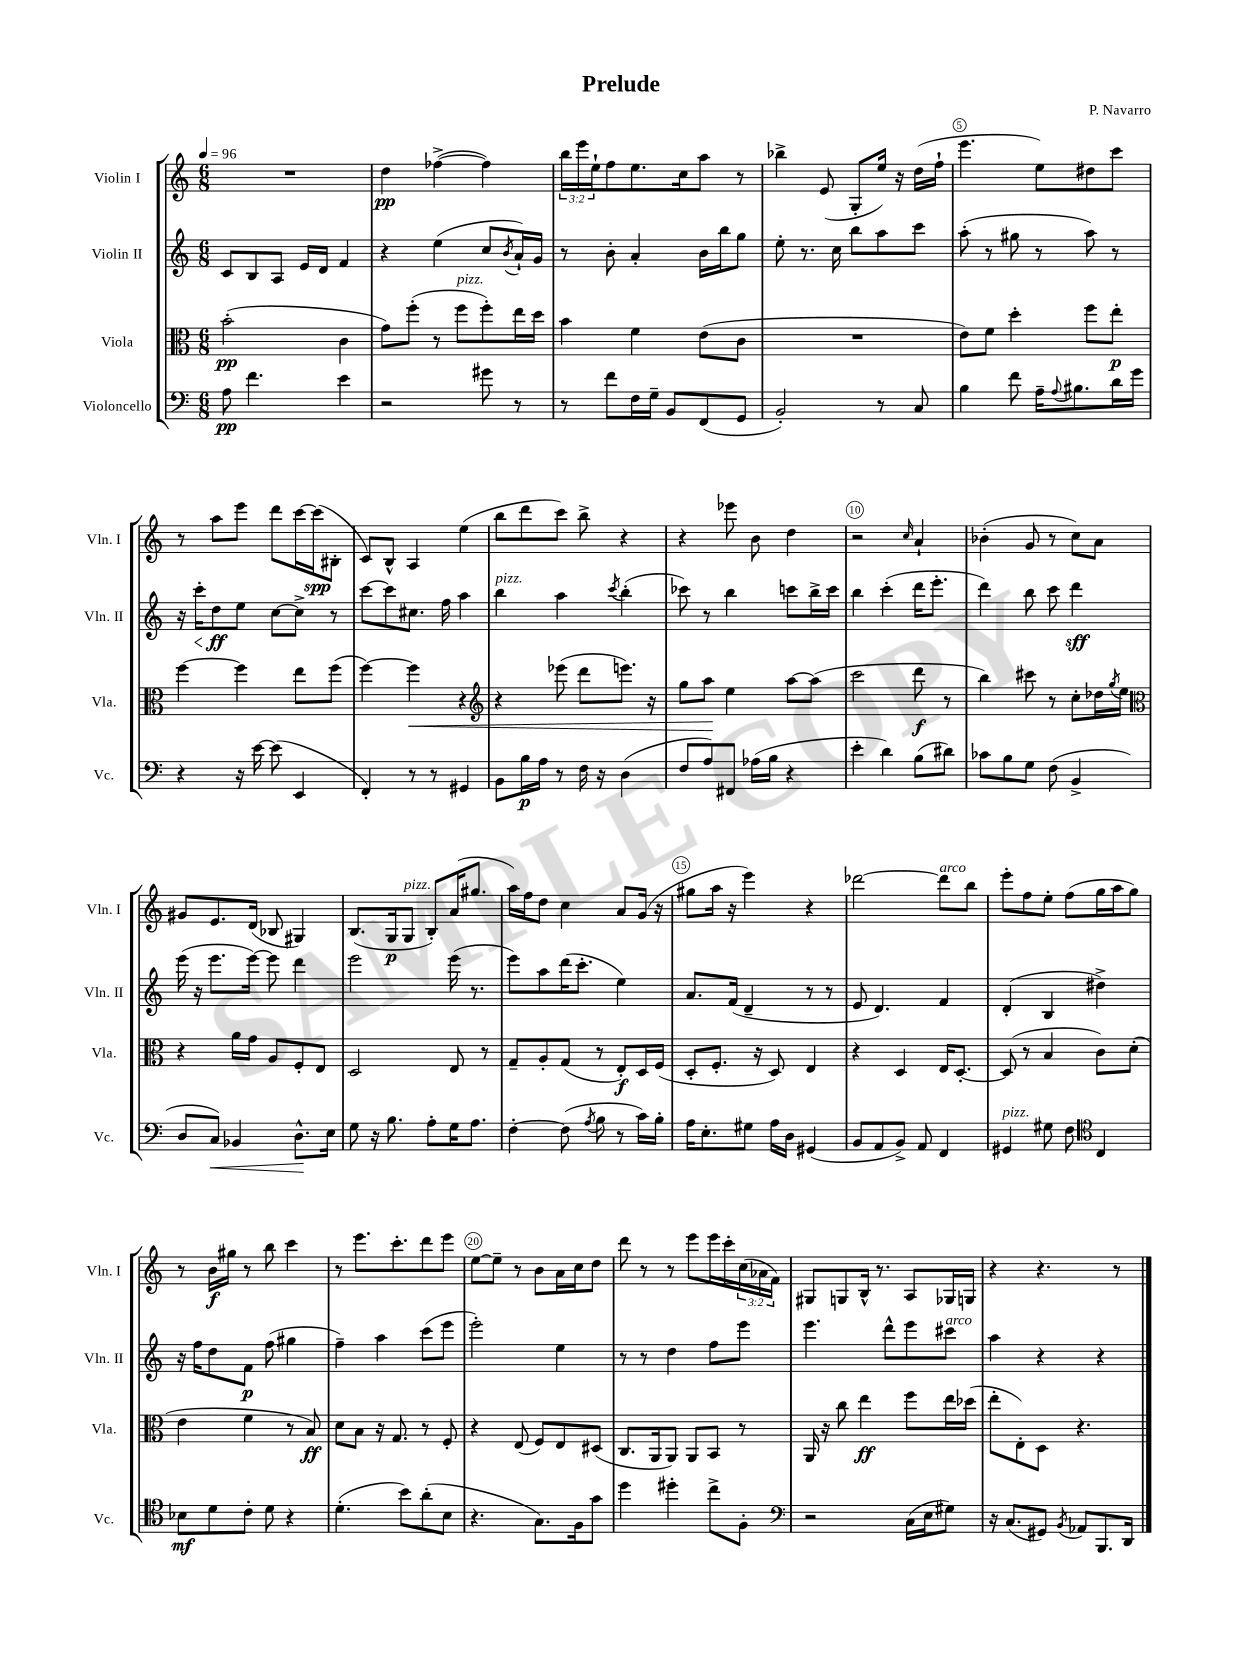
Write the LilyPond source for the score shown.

\header { title = "Prelude" composer = "P. Navarro" }
<<
\new StaffGroup <<
\new Staff = "s0" \with { instrumentName = "Violin I" shortInstrumentName = "Vln. I" } {
    \clef treble \key c \major \numericTimeSignature \time 6/8 \override Staff.TupletNumber.text = #tuplet-number::calc-fraction-text \tempo 4 = 96
    R2. |
    d''4\pp fes''4~->( fes''4) |
    \tuplet 3/2 { b''16 e'''16 e''16-! } f''8 e''8. c''16 a''8 r8 |
    bes''4-> e'8( g8-. e''16) r16 d''16( f''16-! |
    e'''4. e''8) dis''8 c'''8 |
    r8 a''8 e'''8 d'''8 c'''16~ c'''16\spp( bis8-. |
    c'8) b8-^ a4 e''4( |
    b''8 d'''8 c'''8) b''8-> r4 |
    r4 ees'''8 b'8 d''4 |
    r2 \grace { c''16 } a'4-! |
    bes'4-.( g'8 r8 c''8) a'8 |
    gis'8 e'8. d'16( bes8 gis4) |
    b8.( g16\p g8^\markup { \italic "pizz." } b8-.) a'16( gis''8. |
    a''16) f''16 d''8 c''4 a'8 g'16( r16 |
    gis''8 a''16 r16 e'''4) r4 |
    des'''2~ des'''8^\markup { \italic "arco" } b''8 |
    e'''8-. f''8 e''8-. f''8( g''16 a''16 g''8) |
    r8 b'16\f gis''16 r8 b''8 c'''4 |
    r8 e'''8. c'''8.-. d'''8 e'''8 |
    e''8~ e''8-- r8 b'8 a'16 c''16 d''8 |
    d'''8 r8 r8 e'''8 e'''16 c'''16-. \tuplet 3/2 { c''16( aes'16 f'16) } |
    gis8 g8 b16-^ r8. a8 ges16 g16 |
    r4 r4. r8 \bar "|." |
}
\new Staff = "s1" \with { instrumentName = "Violin II" shortInstrumentName = "Vln. II" } {
    \clef treble \key c \major \numericTimeSignature \time 6/8
    c'8 b8 a8 e'16 d'16 f'4 |
    r4 e''4( c''8 \acciaccatura { b'8 } a'16-!) g'16 |
    r8 b'8-. a'4-. b'16 b''16 g''8 |
    e''8-. r8. c''16 b''8 a''8 c'''8 |
    a''8-.( r8 gis''8 r8 a''8) r8 |
    r16 c'''16-.\< d''8\ff\! e''8 c''8~ c''8-> r8 |
    c'''8~ c'''8 cis''8. f''16 a''4 |
    b''4^\markup { \italic "pizz." } a''4 \acciaccatura { c'''8 } b''4-.( |
    ces'''8) r8 b''4 c'''8 b''16-> c'''16 |
    b''4 c'''4-.( d'''16 e'''8.-. |
    d'''4) b''8 c'''8 d'''4\sff |
    e'''16( r16 e'''8. e'''16~) e'''8 d'''4 |
    e'''2 e'''16( r8. |
    e'''8) a''8 d'''16( c'''8.-. e''4) |
    a'8. f'16( d'4-- r8 r8 |
    e'8 d'4.) f'4 |
    d'4-.( b4 dis''4->) |
    r16 f''16 d''8 f'8\p f''8( gis''4 |
    f''4--) a''4 c'''8( e'''8 |
    e'''2-.) e''4 |
    r8 r8 d''4 f''8 e'''8 |
    e'''4. d'''8-^ e'''8 cis'''8^\markup { \italic "arco" } |
    a''4 r4 r4 \bar "|." |
}
\new Staff = "s2" \with { instrumentName = "Viola" shortInstrumentName = "Vla." } {
    \clef alto \key c \major \numericTimeSignature \time 6/8
    b'2-.\pp( c'4 |
    g'8) f''8-.( r8 f''8^\markup { \italic "pizz." } f''8-.) e''16 d''16 |
    b'4 f'4 e'8( c'8 |
    R2. |
    e'8) f'8 d''4-. f''8 e''8-.\p |
    f''4~ f''4 e''8 f''8( |
    f''4~) f''4\< r4 |
    \clef treble r4 ees'''8( d'''8 e'''8.) r16 |
    g''8 a''8\! e''4 a''8~ a''8( |
    c'''2 d'''8\f r8 |
    b''4) cis'''8 r8 c''8-. des''16 \acciaccatura { g''8 } e''16 |
    \clef alto r4 a'16 g'16 a8 f8-. e8 |
    d2 e8 r8 |
    g8-- a8-. g8( r8 e8-.\f) d16 f16( |
    d8-. f8.-. r16 d8) e4 |
    r4 d4 e16 d8.~-. |
    d8( r8 b4 c'8) d'8-.( |
    e'4 f'4 r8 b8\ff) |
    d'8 b8 r16 g8. r8 f8-. |
    r4 e8( f8) e8 dis8( |
    c8. a,16 a,8) a,8 b,8 r8 |
    a,16 r16 c''8 e''4\ff f''8 e''16 des''16( |
    e''8-. e8-.) d8 r4. \bar "|." |
}
\new Staff = "s3" \with { instrumentName = "Violoncello" shortInstrumentName = "Vc." } {
    \clef bass \key c \major \numericTimeSignature \time 6/8
    a8\pp f'4. e'4 |
    r2 gis'8 r8 |
    r8 f'8 f16 g16-- b,8 f,8( g,8 |
    b,2-.) r8 c8 |
    b4 f'8 a16-- \appoggiatura { a8 } bis8. d'16 g'16 |
    r4 r16 e'16~ e'8( e,4 |
    f,4-.) r8 r8 gis,4 |
    b,8 b16\p a16 r8 f16 r16 d4( |
    f8 a8) fis,8 aes16( b16 r4 |
    e'4-. d'4) b8( dis'8) |
    ces'8 b8 g8 f8( b,4-> |
    d8 c8\<) bes,4 d8.-^\! e16 |
    g8 r16 b8. a8-. g16 a8. |
    f4~-. f8( \acciaccatura { a8 } b8 r8 c'16) b16-. |
    a16 e8.-. gis8 a16 d16 gis,4( |
    b,8 a,8 b,8->) a,8 f,4 |
    gis,4^\markup { \italic "pizz." } gis8 f8 \clef tenor c4 |
    bes8\mf d'8 c'8-. d'8 r4 |
    d'4.-.( b'8) a'8-.( b8 |
    r4. g8.) f16 g'8 |
    d''4 dis''4-. c''8-> f8-. |
    \clef bass r2 c16( e16 gis8) |
    r16 c8.( gis,8) \acciaccatura { b,8 } aes,8 b,,8. d,16 \bar "|." |
}
>>
>>
\layout { \context { \Score \override BarNumber.break-visibility = ##(#f #t #t) barNumberVisibility = #(every-nth-bar-number-visible 5) \override BarNumber.stencil = #(make-stencil-circler 0.1 0.3 ly:text-interface::print) } }
